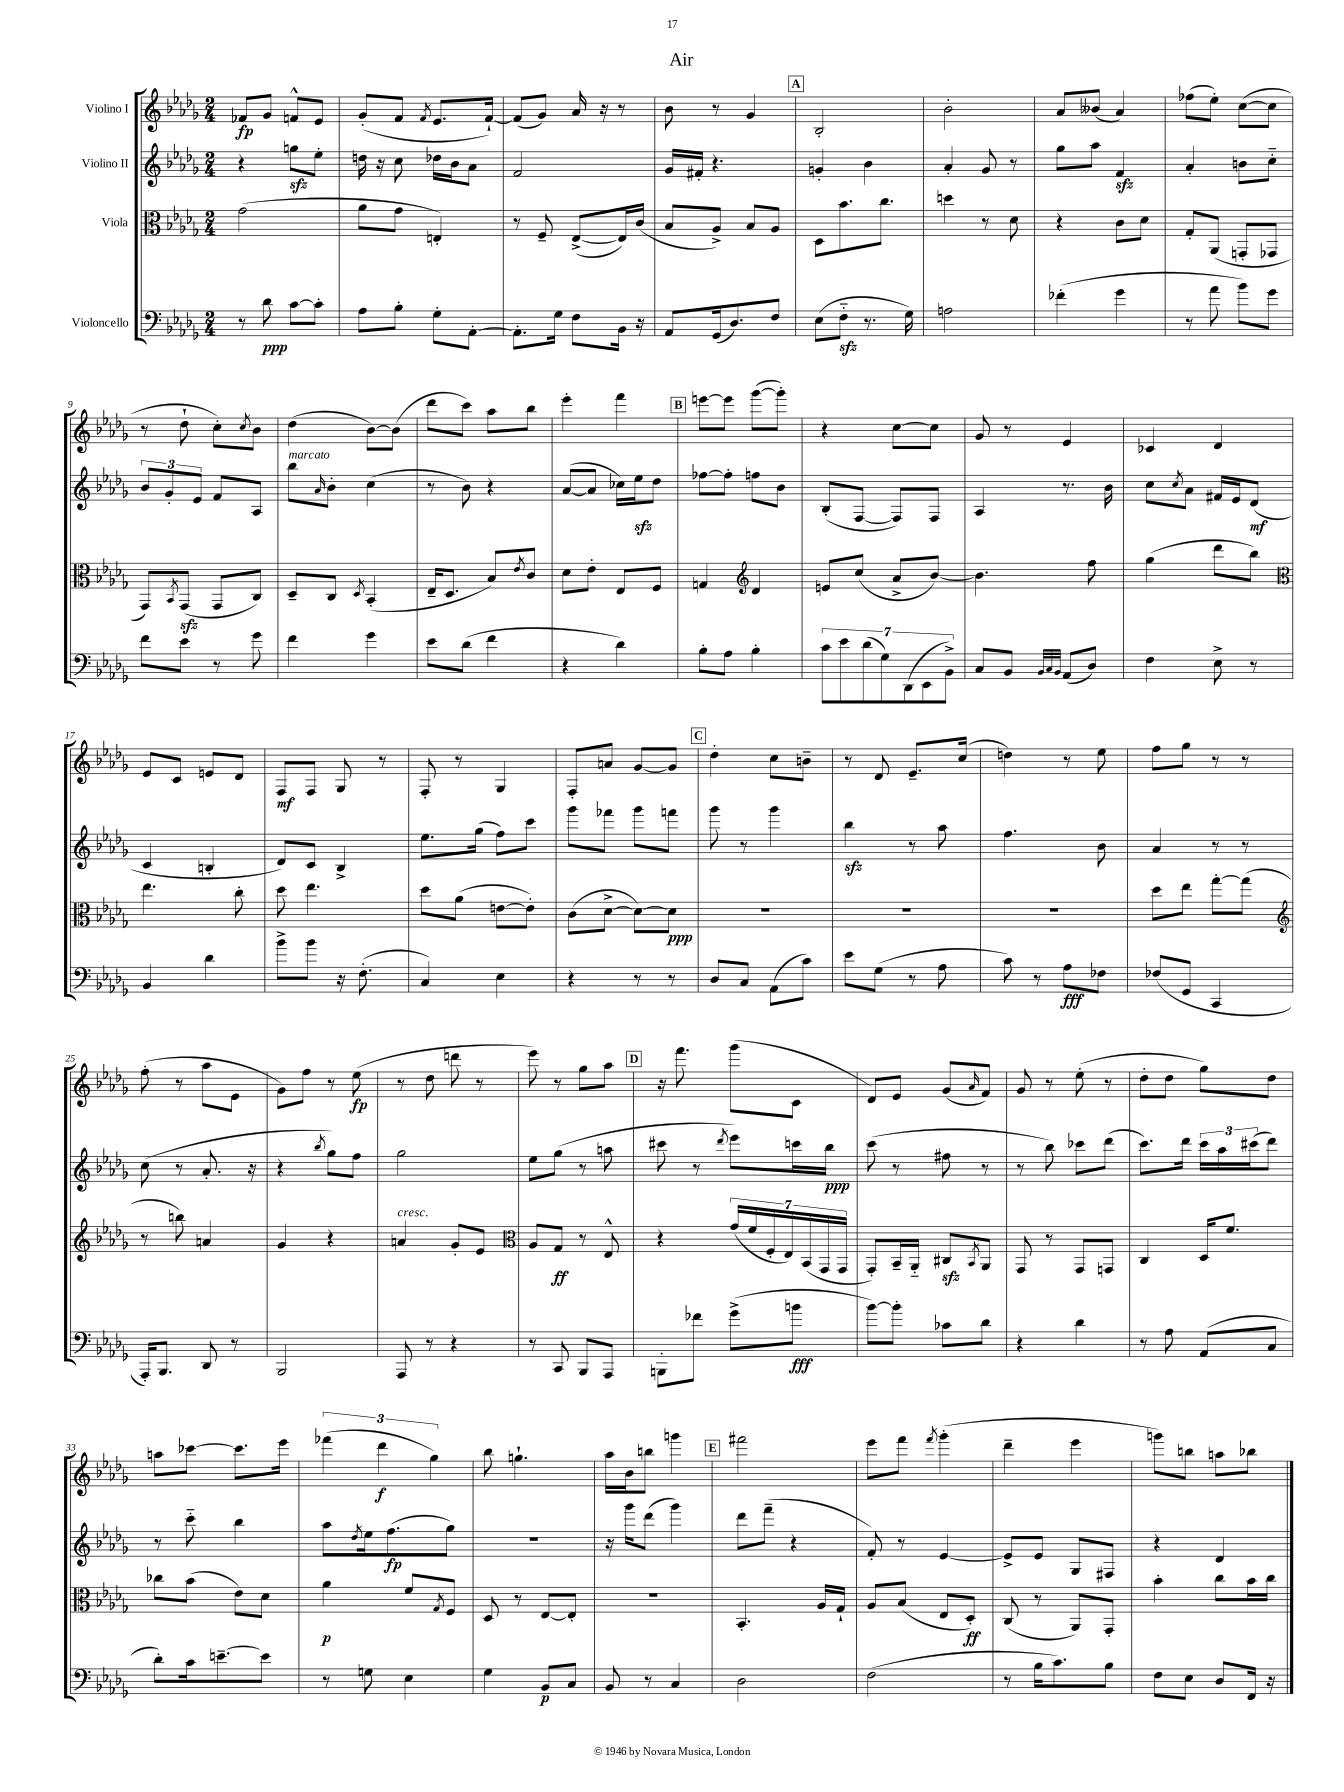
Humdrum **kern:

**kern	**kern	**kern	**kern
*staff4	*staff3	*staff2	*staff1
*clefF4	*clefC3	*clefG2	*clefG2
*k[b-e-a-d-g-]	*k[b-e-a-d-g-]	*k[b-e-a-d-g-]	*k[b-e-a-d-g-]
*M2/4	*M2/4	*M2/4	*M2/4
8r	(2g-	4r	8f-
8d-	.	.	8g-
[8c	.	8gg	8f^^
8c']	.	8ee-'	8e-
=	=	=	=
8A-	8a-	16dd	(8g-'
.	.	16r	.
8B-'	8g-	8cc	8f
.	.	.	8qf
8G-'	4E')	16dd-	8.e-
.	.	16b-	.
[8AA-'	.	8a-	.
.	.	.	[16f`)
=	=	=	=
8.AA-']	8r	2f	(8f]
.	8F~	.	8g-)
16G-	.	.	.
8F	([8E-^	.	16a-
.	.	.	16r
16BB-	16E-])	.	8r
16r	(16c	.	.
=	=	=	=
8AA-	8B-	16g-	8b-
.	.	16f#'	.
(16GG-	8A-^)	4.r	8r
8.D-)	.	.	.
.	8B-	.	4g-
8F	8A-	.	.
=	=	=	=
(8E-	8D-	4g'	2B-'
8F'~	8.b-	.	.
8.r	.	4b-	.
.	8.cc	.	.
16G-)	.	.	.
=	=	=	=
2A	4dd	4a-'	2b-'
.	8r	8g-	.
.	8d-	8r	.
=	=	=	=
(4f-'	4r	8gg-	8a-
.	.	8aa-	(8b--
4g-	8c	4f	4a-)
.	8d-	.	.
=	=	=	=
8r	8G-'	4a-'	(8ff-
8a-	(8AA-	.	8ee-')
8b-)	8GG'	8b	([8cc
8g-	8GG-	8cc'~	8cc]
=	=	=	=
8f	8GG-)	12b-	8r
.	.	12g-'	.
.	8qBB-	.	.
8e-	(8GG-	.	8dd-`
.	.	12e-	.
8r	8GG-	8f	8cc')
.	.	.	8qcc
8g-	8C)	8A-	8b-
=	=	=	=
4f	8D-~	8bb-	(4dd-
.	.	16qqa-	.
.	8C	8b-'	.
.	8qD-	.	.
4g-	(4BB-'	(4cc	[8b-)
.	.	.	(8b-]
=	=	=	=
8e-	16E-~	8r	8ddd-
.	8.D-	.	.
(8d-	.	8b-)	8ccc)
4f	8B-)	4r	8aa-
.	8qe-	.	.
.	8c	.	8bb-
=	=	=	=
4r	8d-	([8a-	4eee-'
.	8e-'	8a-]	.
4d-)	8E-	16cc-)	4fff
.	.	16ee-	.
.	8F	8dd-	.
=	=	=	=
8B-'	4G	[8ff-	[8eee
8A-	.	8ff-']	8eee]
*	*clefG2	*	*
4B-'	4d-	8ff	([8ggg-
.	.	8b-	8ggg-'])
=	=	=	=
14c	8e	(8B-'	4r
14e-	.	.	.
.	(8cc	[8F	.
(14d-	.	.	.
14G-)	.	.	.
.	8a-^	8F])	[8cc
(14DD-	.	.	.
14EE-	.	.	.
.	[8b-)	8F	8cc]
14BB-^)	.	.	.
=	=	=	=
8C	4.b-]	4A-	8g-
8BB-	.	.	8r
32qqBB-	.	.	.
32qqC	.	.	.
32qqBB-	.	.	.
(8AA-	.	8.r	4e-
8D-)	8ff	.	.
.	.	16b-	.
=	=	=	=
4F	(4gg-	8cc	4c-
.	.	8qcc	.
.	.	8a-	.
8E-^	8ddd-	16f#	4d-
.	.	16e-	.
8r	8bb-)	(8d-	.
=	=	=	=
*	*clefC3	*	*
4BB-	4.ee-	4c	8e-
.	.	.	8c
4d-	.	4B'	8e
.	8cc'	.	8d-
=	=	=	=
8b-^	8dd-	8d-)	8F
8b-	4.ee-	8c	8F
16r	.	4B-^	8G-
(8.F'	.	.	.
.	.	.	8r
=	=	=	=
4C)	8dd-	8.ee-	8F'
.	(8a-	.	8r
.	.	(16gg-	.
4E-	[8e	8ff)	4G-
.	8e'])	8ccc	.
=	=	=	=
4r	(8c	8ggg-	8F'
.	[8d-^	8fff-	8a
8r	8d-_)	8ggg-	[8g-
8r	8d-]	8fff	8g-]
=	=	=	=
8D-	2r	8ggg-	4dd-'
8C	.	8r	.
(8AA-	.	4ggg-	8cc
8c)	.	.	8b~
=	=	=	=
8e-	2r	4bb-	8r
(8G-	.	.	8d-
8r	.	8r	8.e-~
8A-	.	8aa-	.
.	.	.	(16cc
=	=	=	=
8c)	2r	4.ff	4dd)
8r	.	.	.
8A-	.	.	8r
8F-	.	8b-	8ee-
=	=	=	=
(8F-	8dd-	4a-	8ff
8GG-	8ee-	.	8gg-
4CC	[8gg-'	8r	8r
.	(8gg-]	8r	8r
=	=	=	=
*	*clefG2	*	*
16AAA-')	8r	(8cc	(8ff'
8.BBB-	.	.	.
.	8bb)	8r	8r
8DD-	4a	8.a-'	8aa-
8r	.	.	8e-
.	.	16r	.
=	=	=	=
2BBB-	4g-	4r	8g-)
.	.	.	8ff
.	.	8qbb-	.
.	4r	8gg-)	8r
.	.	8ff	(8ee-
=	=	=	=
8AAA-	4a	2gg-	8r
8r	.	.	8dd-
4r	8g-'	.	8ddd
.	8e-	.	8r
=	=	=	=
*	*clefC3	*	*
8r	8A-	8ee-	8eee-)
8CC	8G-	(8gg-	8r
8BBB-	8r	8r	8gg-
8AAA-	8E-^^	8aa	8aa-
=	=	=	=
8BBB'	4r	8ccc#	16r
.	.	.	8.fff
8f-	.	8r	.
.	.	8qddd-	.
(8g-^	(28g-	8eee-)	(8ggg-
.	28f	.	.
.	28F'	.	.
.	28E-)	.	.
8b	.	16ccc	8c
.	(28BB-	.	.
.	28GG-	.	.
.	.	16bb-	.
.	28GG-	.	.
=	=	=	=
[8b-)	8GG-')	(8ccc	8d-)
8b-']	16BB-~	8r	8e-
.	16AA-'~	.	.
8c-	8C#	8ff#	(8g-
.	8qBB-	.	16qqa-
8d-	8AA-	8r	8f)
=	=	=	=
4r	8GG-	8r	8g-
.	8r	8bb-)	8r
4d-	8GG-	8ccc-	(8ee-'
.	8GG	(8ddd-	8r
=	=	=	=
8r	4C	8.ccc)	8dd-'
8A-	.	.	8dd-
.	.	16ddd-	.
(8AA-	16D-	24ccc	8gg-)
.	.	24aa-	.
.	8.f	.	.
.	.	(24ccc#	.
8C	.	8ddd-)	8dd-
=	=	=	=
8d-')	8cc-	8r	8aa
16c	(8b-	8ccc'~	[8ccc-
[8.e~	.	.	.
.	8e-)	4bb-	8.ccc-]
8e]	8d-	.	.
.	.	.	16eee-
=	=	=	=
8r	4a-	8aa-	(6fff-
.	.	8qdd-	.
8G	.	16ee-	.
.	.	.	6ddd-
.	.	(8.ff	.
4E-	8f	.	.
.	.	.	6gg-)
.	8qG-	.	.
.	8F	8gg-)	.
=	=	=	=
4G-	8D-	2r	8bb-
.	8r	.	4.gg`
8BB-	[8E-	.	.
8C	8E-']	.	.
=	=	=	=
8BB-	2r	16r	16aa-
.	.	16ggg-	16b-
8r	.	(8ddd-	8bb
4C	.	4ggg-)	4ggg
=	=	=	=
2D-	4.BB-'	8ddd-	2fff#
.	.	(8fff~	.
.	.	4r	.
.	16A-	.	.
.	16G-`	.	.
=	=	=	=
(2F	8A-	8f')	8eee-
.	(8B-	8r	8fff
.	.	.	8qfff
.	8E-	[4e-	(4ggg-'
.	8D-')	.	.
=	=	=	=
8r	(8C	8e-^]	4ddd-~
16B-	8r	8e-	.
8.c)	.	.	.
.	8AA-)	8G-	4eee-
8B-	8GG-'	8F#	.
=	=	=	=
8F	4b-'	4r	8ggg)
8E-	.	.	8bb
8D-	8cc	4d-	8aa
16FF	16b-	.	8bb-
16r	16cc	.	.
==	==	==	==
*-	*-	*-	*-
